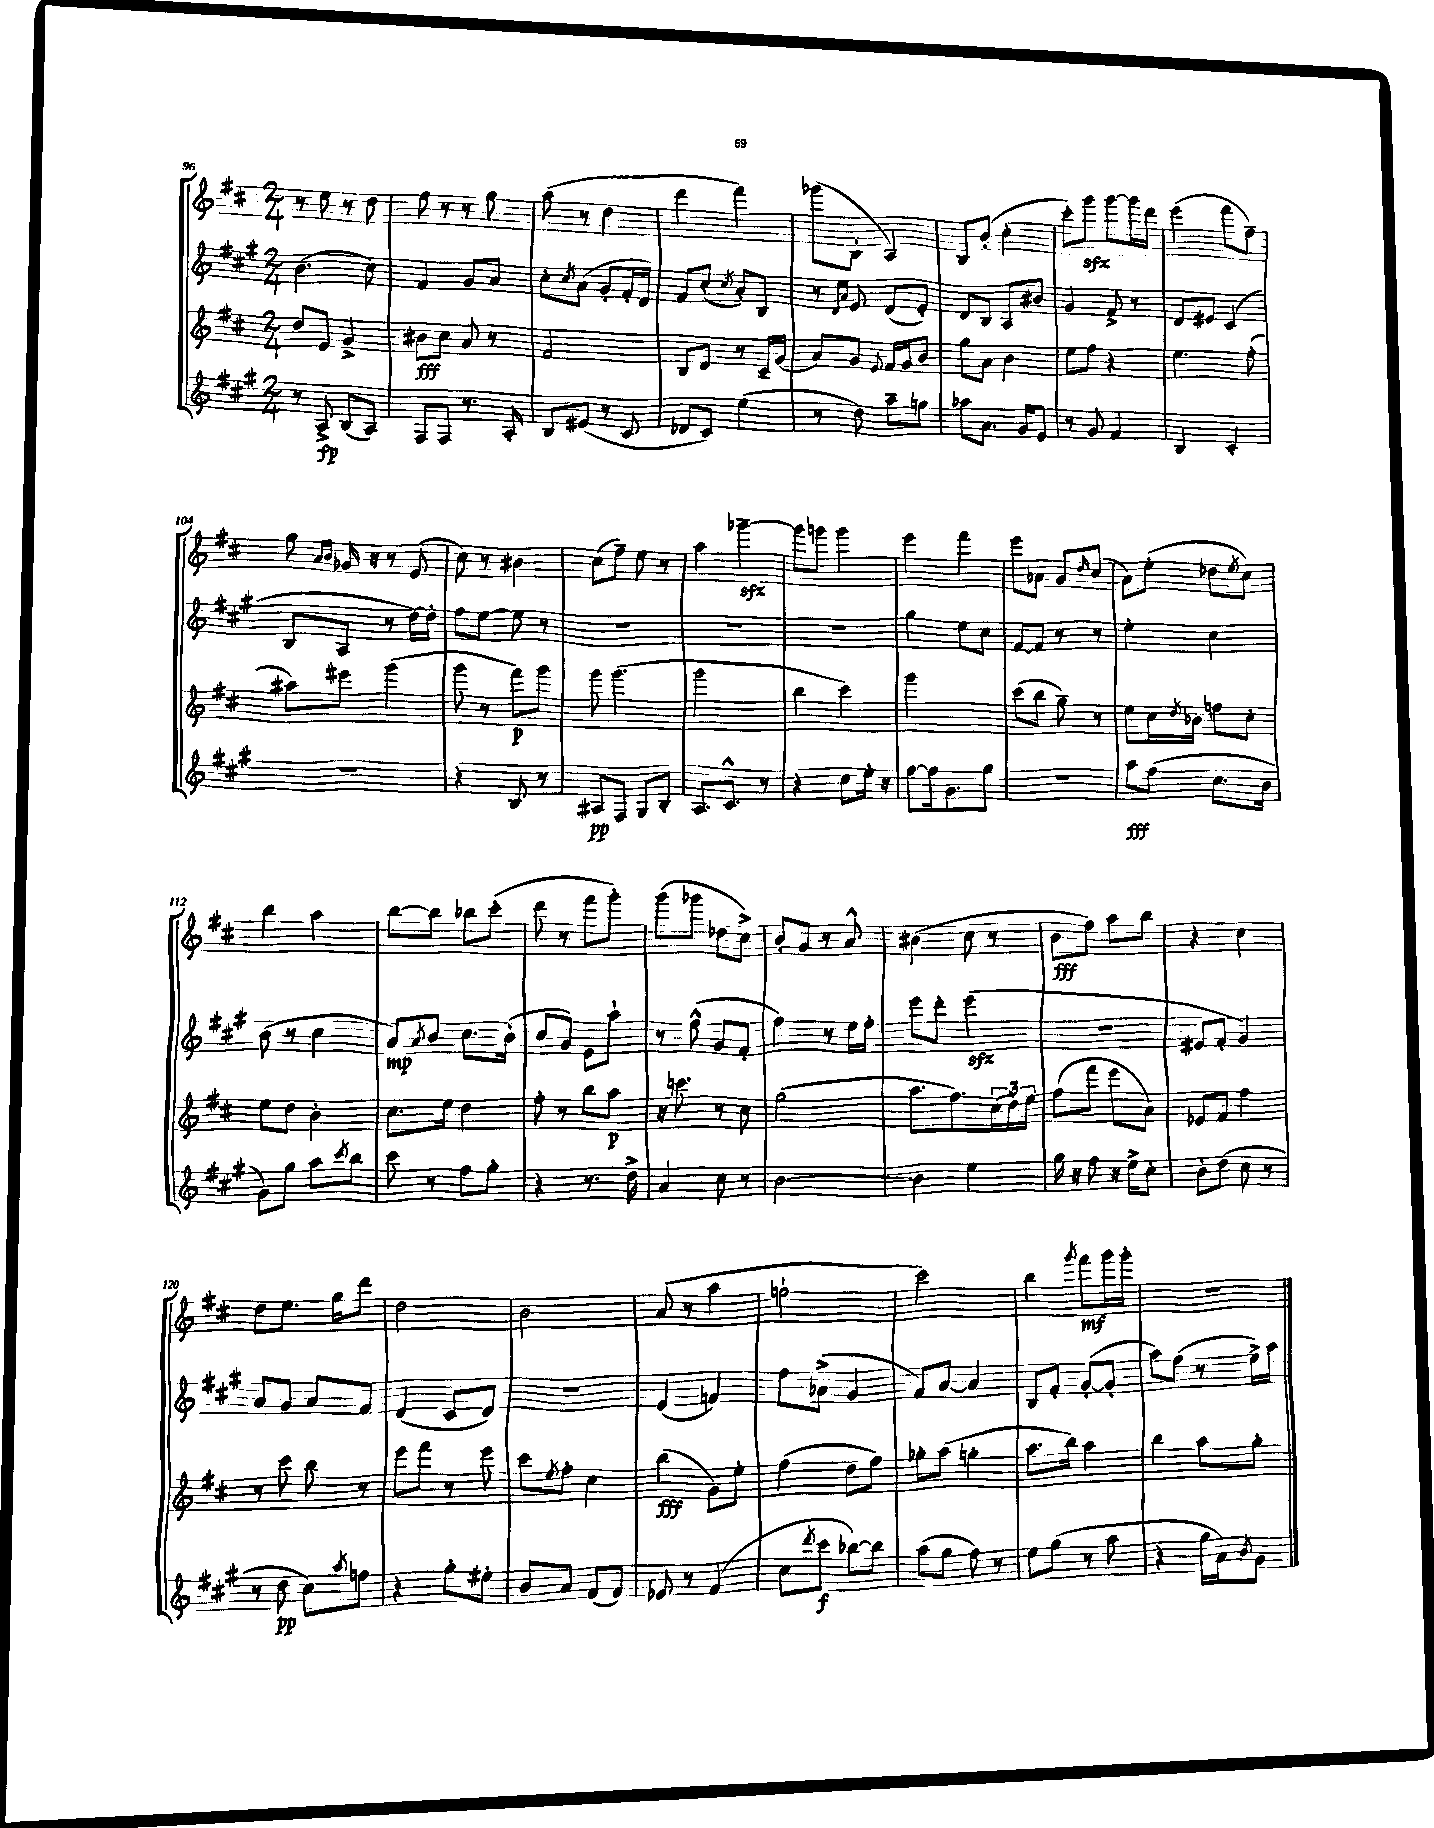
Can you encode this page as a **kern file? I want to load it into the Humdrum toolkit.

**kern	**dynam	**kern	**dynam	**kern	**dynam	**kern	**dynam
*part4	*part4	*part3	*part3	*part2	*part2	*part1	*part1
*staff4	*staff4	*staff3	*staff3	*staff2	*staff2	*staff1	*staff1
*clefG2	*	*clefG2	*	*clefG2	*	*clefG2	*
*k[f#c#g#]	*	*k[f#c#]	*	*k[f#c#g#]	*	*k[f#c#]	*
*M2/4	*	*M2/4	*	*M2/4	*	*M2/4	*
=96	=96	=96	=96	=96	=96	=96	=96
8r	.	8dd/L	.	(4.b\	.	8r	.
8A^/	fp	8e/J	.	.	.	8ee\	.
(8B/L	.	4g^/	.	.	.	8r	.
8A/J)	.	.	.	8cc#\)	.	8dd\	.
=97	=97	=97	=97	=97	=97	=97	=97
8F#/L	.	8b#X\L	fff	4f#/	.	8ff#\	.
8F#/J	.	8cc#\J	.	.	.	8r	.
8.r	.	8a/	.	8g#/L	.	8r	.
.	.	8r	.	8a/J	.	8gg\	.
16A'/	.	.	.	.	.	.	.
=98	=98	=98	=98	=98	=98	=98	=98
8B/L	.	2f#/	.	8cc#'\L	.	(8aa\	.
.	.	.	.	8qcc#/	.	.	.
(8e#X/J	.	.	.	(8a\J	.	8r	.
8r	.	.	.	8g#'/L	.	4dd\	.
8c#/	.	.	.	16f#'/L	.	.	.
.	.	.	.	16d/JJ)	.	.	.
=99	=99	=99	=99	=99	=99	=99	=99
8d-X/L	.	8B/L	.	8f#/L	.	4ddd\	.
8c#/J)	.	8d/J	.	(8cc#'/J	.	.	.
.	.	.	.	8qcc#/	.	.	.
(4ee\	.	8r	.	8a'/L)	.	4fff#\)	.
.	.	16c#~/LL	.	8B/J	.	.	.
.	.	(16g/JJ	.	.	.	.	.
=100	=100	=100	=100	=100	=100	=100	=100
8r	.	8a/L)	.	8r	.	(8ggg-X\L	.
.	.	.	.	16qqd/LL	.	.	.
.	.	.	.	16qqa/JJ	.	.	.
8dd\)	.	8g/J	.	8e/	.	8B'\J	.
.	.	8qqe/	.	.	.	.	.
8aa~\L	.	16f#/LL	.	(8d/L	.	4A/)	.
.	.	16g/J	.	.	.	.	.
8ggn\J	.	8b/J	.	8e'/J)	.	.	.
=101	=101	=101	=101	=101	=101	=101	=101
8aa-X\L	.	8gg\L	.	8d/L	.	8B/L	.
8.a\J	.	8a\J	.	8B/J	.	(8b'/J	.
.	.	4b\	.	8A/L	.	4cc#'\	.
16g#/KL	.	.	.	.	.	.	.
8e/J	.	.	.	8b#X/J	.	.	.
=102	=102	=102	=102	=102	=102	=102	=102
8r	.	8ee\L	.	4g#/	.	8ccc#'\L)	.
8g#/	.	8ff#\J	.	.	.	8gggzz\J	.
4f#/	.	4r	.	8f#^/	.	[8ggg\L	.
.	.	.	.	8r	.	16ggg\L]	.
.	.	.	.	.	.	16ddd\JJ	.
=103	=103	=103	=103	=103	=103	=103	=103
4B/	.	4.ee\	.	8d/L	.	(4eee\	.
.	.	.	.	8e#X/J	.	.	.
4c#'/	.	.	.	(4c#/	.	8fff#\L	.
.	.	(8ff#'\	.	.	.	8ff#~\J)	.
!!LO:LB:g=z
=104	=104	=104	=104	=104	=104	=104	=104
2r	.	8aa#X\L)	.	8B/L	.	8gg\	.
.	.	.	.	.	.	16qqa/LL	.
.	.	.	.	.	.	16qqb/JJ	.
.	.	8eee#X\J	.	8A/J	.	16g-X/	.
.	.	.	.	.	.	16r	.
.	.	(4ggg\	.	8r	.	8r	.
.	.	.	.	[16dd\LL)	.	(8e/	.
.	.	.	.	16dd'\JJ]	.	.	.
=105	=105	=105	=105	=105	=105	=105	=105
4r	.	8ggg\	.	8ff#\L	.	8cc#\)	.
.	.	8r	.	[8ee\J	.	8r	.
8B/	.	8fff#\L)	p	8ee\]	.	4b#X\	.
8r	.	8ggg\J	.	8r	.	.	.
=106	=106	=106	=106	=106	=106	=106	=106
8A#X/L	pp	8ggg\	.	2r	.	(8cc#\L	.
8F#/J	.	(4.ggg\	.	.	.	8ff#~\J)	.
8G#/L	.	.	.	.	.	8ee\	.
8B'/J	.	.	.	.	.	8r	.
=107	=107	=107	=107	=107	=107	=107	=107
8.A/L	.	2ggg\	.	2r	.	4aa\	.
8.c#^^/J	.	.	.	.	.	.	.
.	.	.	.	.	.	[4ggg-Xzz~\	.
8r	.	.	.	.	.	.	.
=108	=108	=108	=108	=108	=108	=108	=108
4r	.	4bb\	.	2r	.	8ggg-\L]	.
.	.	.	.	.	.	8gggn\J	.
8cc#\L	.	4ccc#\)	.	.	.	4ggg\	.
16ee'\Jk	.	.	.	.	.	.	.
16r	.	.	.	.	.	.	.
=109	=109	=109	=109	=109	=109	=109	=109
[8ff#\L	.	2ggg\	.	4gg#\	.	4eee\	.
16ff#\k]	.	.	.	.	.	.	.
8.g#\	.	.	.	.	.	.	.
.	.	.	.	8ee\L	.	4fff#\	.
8gg#\J	.	.	.	8cc#\J	.	.	.
=110	=110	=110	=110	=110	=110	=110	=110
2r	.	(8ccc#\L	.	[8f#/L	.	8eee\L	.
.	.	8bb\J	.	8f#/J]	.	8a-X\J	.
.	.	8gg~\)	.	8r	.	8g/L	.
.	.	.	.	.	.	16qqdd/	.
.	.	8r	.	8r	.	(8cc#/J	.
=111	=111	=111	=111	=111	=111	=111	=111
8aa\L	fff	8ee\L	.	4ee'\	.	8a\L)	.
(8ff#\J	.	16cc#\L	.	.	.	(8ee'\J	.
.	.	8qdd/	.	.	.	.	.
.	.	16b-X\JJ	.	.	.	.	.
8.cc#\L	.	8ffn\L	.	4cc#\	.	8dd-X\L	.
.	.	.	.	.	.	8qee/	.
.	.	8cc#'\J	.	.	.	8cc#\J)	.
16b\Jk	.	.	.	.	.	.	.
!!LO:LB:g=z
=112	=112	=112	=112	=112	=112	=112	=112
8g#\L)	.	8ee\L	.	(8b\	.	4bb\	.
8gg#\J	.	8dd\J	.	8r	.	.	.
8aa\L	.	4b'\	.	4cc#\	.	4aa\	.
8qccc#/	.	.	.	.	.	.	.
8bb\J	.	.	.	.	.	.	.
=113	=113	=113	=113	=113	=113	=113	=113
8ccc#\	.	8.cc#\L	.	8a/L)	mp	[8bb\L	.
.	.	.	.	8qa/	.	.	.
8r	.	.	.	8b/J	.	8bb\J]	.
.	.	16ee\Jk	.	.	.	.	.
8ff#\L	.	4dd\	.	8.cc#\L	.	8bb-X\L	.
8gg#'\J	.	.	.	.	.	(8ccc#'\J	.
.	.	.	.	(16b'\Jk	.	.	.
=114	=114	=114	=114	=114	=114	=114	=114
4r	.	8ff#'\	.	8cc#/L	.	8ddd\	.
.	.	8r	.	8g#/J)	.	8r	.
8.r	.	8bb\L	.	8e\L	.	8fff#\L	.
.	.	8aa\J	p	8aa`\J	.	8ggg'\J)	.
16dd^\	.	.	.	.	.	.	.
=115	=115	=115	=115	=115	=115	=115	=115
4a/	.	16r	.	8r	.	(8ggg\L	.
.	.	8.cccn\	.	.	.	.	.
.	.	.	.	(8ff#^^\	.	8ggg-X\J	.
8cc#\	.	8r	.	8g#/L	.	8dd-X\L	.
8r	.	8cc#\	.	8f#'/J	.	8cc#^\J)	.
=116	=116	=116	=116	=116	=116	=116	=116
[2b\	.	(2gg\	.	4ff#\)	.	8b'/L	.
.	.	.	.	.	.	8g/J	.
.	.	.	.	8r	.	8r	.
.	.	.	.	16ee\LL	.	8a^^/	.
.	.	.	.	16ff#'\JJ	.	.	.
=117	=117	=117	=117	=117	=117	=117	=117
4b\]	.	8.aa\L	.	8eee\L	.	(4b#X\	.
.	.	.	.	8ddd'\J	.	.	.
.	.	8.ff#\)	.	.	.	.	.
4ee\	.	.	.	(4eeezz\	.	8cc#\	.
.	.	(24cc#\L	.	.	.	8r	.
.	.	24dd\)	.	.	.	.	.
.	.	24ee\JJ	.	.	.	.	.
=118	=118	=118	=118	=118	=118	=118	=118
16gg#\	.	(8ff#\L	.	2r	.	8b\L	fff
16r	.	.	.	.	.	.	.
8ff#\	.	8fff#\J	.	.	.	8ff#\J)	.
16r	.	8eee\L	.	.	.	8aa\L	.
16ee^\KL	.	.	.	.	.	.	.
8cc#'\J	.	8a\J)	.	.	.	8bb\J	.
=119	=119	=119	=119	=119	=119	=119	=119
8b'\L	.	8e-X/L	.	8e#X/L	.	4r	.
(8dd\J	.	8f#/J	.	8f#'/J	.	.	.
8cc#\	.	4ff#\	.	4g#/)	.	4cc#\	.
8r	.	.	.	.	.	.	.
!!LO:LB:g=z
=120	=120	=120	=120	=120	=120	=120	=120
8r	.	8r	.	8a/L	.	8dd\L	.
8dd\	pp	8ccc#\	.	8g#/J	.	8.ee\J	.
8cc#\L)	.	8bb\	.	8a/L	.	.	.
.	.	.	.	.	.	16gg\KL	.
8qaa/	.	.	.	.	.	.	.
8ffn\J	.	8r	.	8f#/J	.	8ddd\J	.
=121	=121	=121	=121	=121	=121	=121	=121
4r	.	8eee\L	.	(4d/	.	2dd\	.
.	.	8fff#\J	.	.	.	.	.
8gg#'\L	.	8r	.	8c#/L	.	.	.
8ee#X'\J	.	8eee\	.	8d/J)	.	.	.
=122	=122	=122	=122	=122	=122	=122	=122
8b/L	.	8ccc#\L	.	2r	.	2b\	.
.	.	8qee/	.	.	.	.	.
8a/J	.	8ff#'\J	.	.	.	.	.
(8f#/L	.	4cc#\	.	.	.	.	.
8f#/J)	.	.	.	.	.	.	.
=123	=123	=123	=123	=123	=123	=123	=123
8e-X/	.	(4bb\	fff	(4e/	.	(8a/	.
8r	.	.	.	.	.	8r	.
(4f#/	.	8g\L)	.	4fn/)	.	4aa\	.
.	.	8ee'\J	.	.	.	.	.
=124	=124	=124	=124	=124	=124	=124	=124
8cc#\L	.	(4ff#\	.	8ff#\L	.	2ffn`\	.
8qddd/	.	.	.	.	.	.	.
8ccc#\J	f	.	.	(8a-X^\J	.	.	.
[8bb-X\L)	.	8dd\L	.	4g#/	.	.	.
8bb-\J]	.	8ff#\J)	.	.	.	.	.
=125	=125	=125	=125	=125	=125	=125	=125
(8aa\L	.	8gg-X'\L	.	8f#/L)	.	2ccc#\)	.
8gg#\J	.	(8aa\J	.	[8a/J	.	.	.
8ff#\)	.	4ggn'\	.	4a/]	.	.	.
8r	.	.	.	.	.	.	.
=126	=126	=126	=126	=126	=126	=126	=126
8ee\L	.	8.aa\L	.	8B/L	.	4bb\	.
(8gg#\J	.	.	.	8f#'/J	.	.	.
.	.	16bb\Jk)	.	.	.	.	.
.	.	.	.	.	.	8qggg/	.
8r	.	4aa\	.	([8g#'/L	.	8fff#\L	mf
8aa\	.	.	.	8g#'/J]	.	16ggg\L	.
.	.	.	.	.	.	16ggg'\JJ	.
=127	=127	=127	=127	=127	=127	=127	=127
4r	.	4bb\	.	8aa\L)	.	2r	.
.	.	.	.	(8ff#\J	.	.	.
16gg#\LL	.	8aa\L	.	8r	.	.	.
16a\J)	.	.	.	.	.	.	.
8qb/	.	.	.	.	.	.	.
8g#\J	.	8gg'\J	.	16ee^\LL)	.	.	.
.	.	.	.	16aa\JJ	.	.	.
==	==	==	==	==	==	==	==
*-	*-	*-	*-	*-	*-	*-	*-
